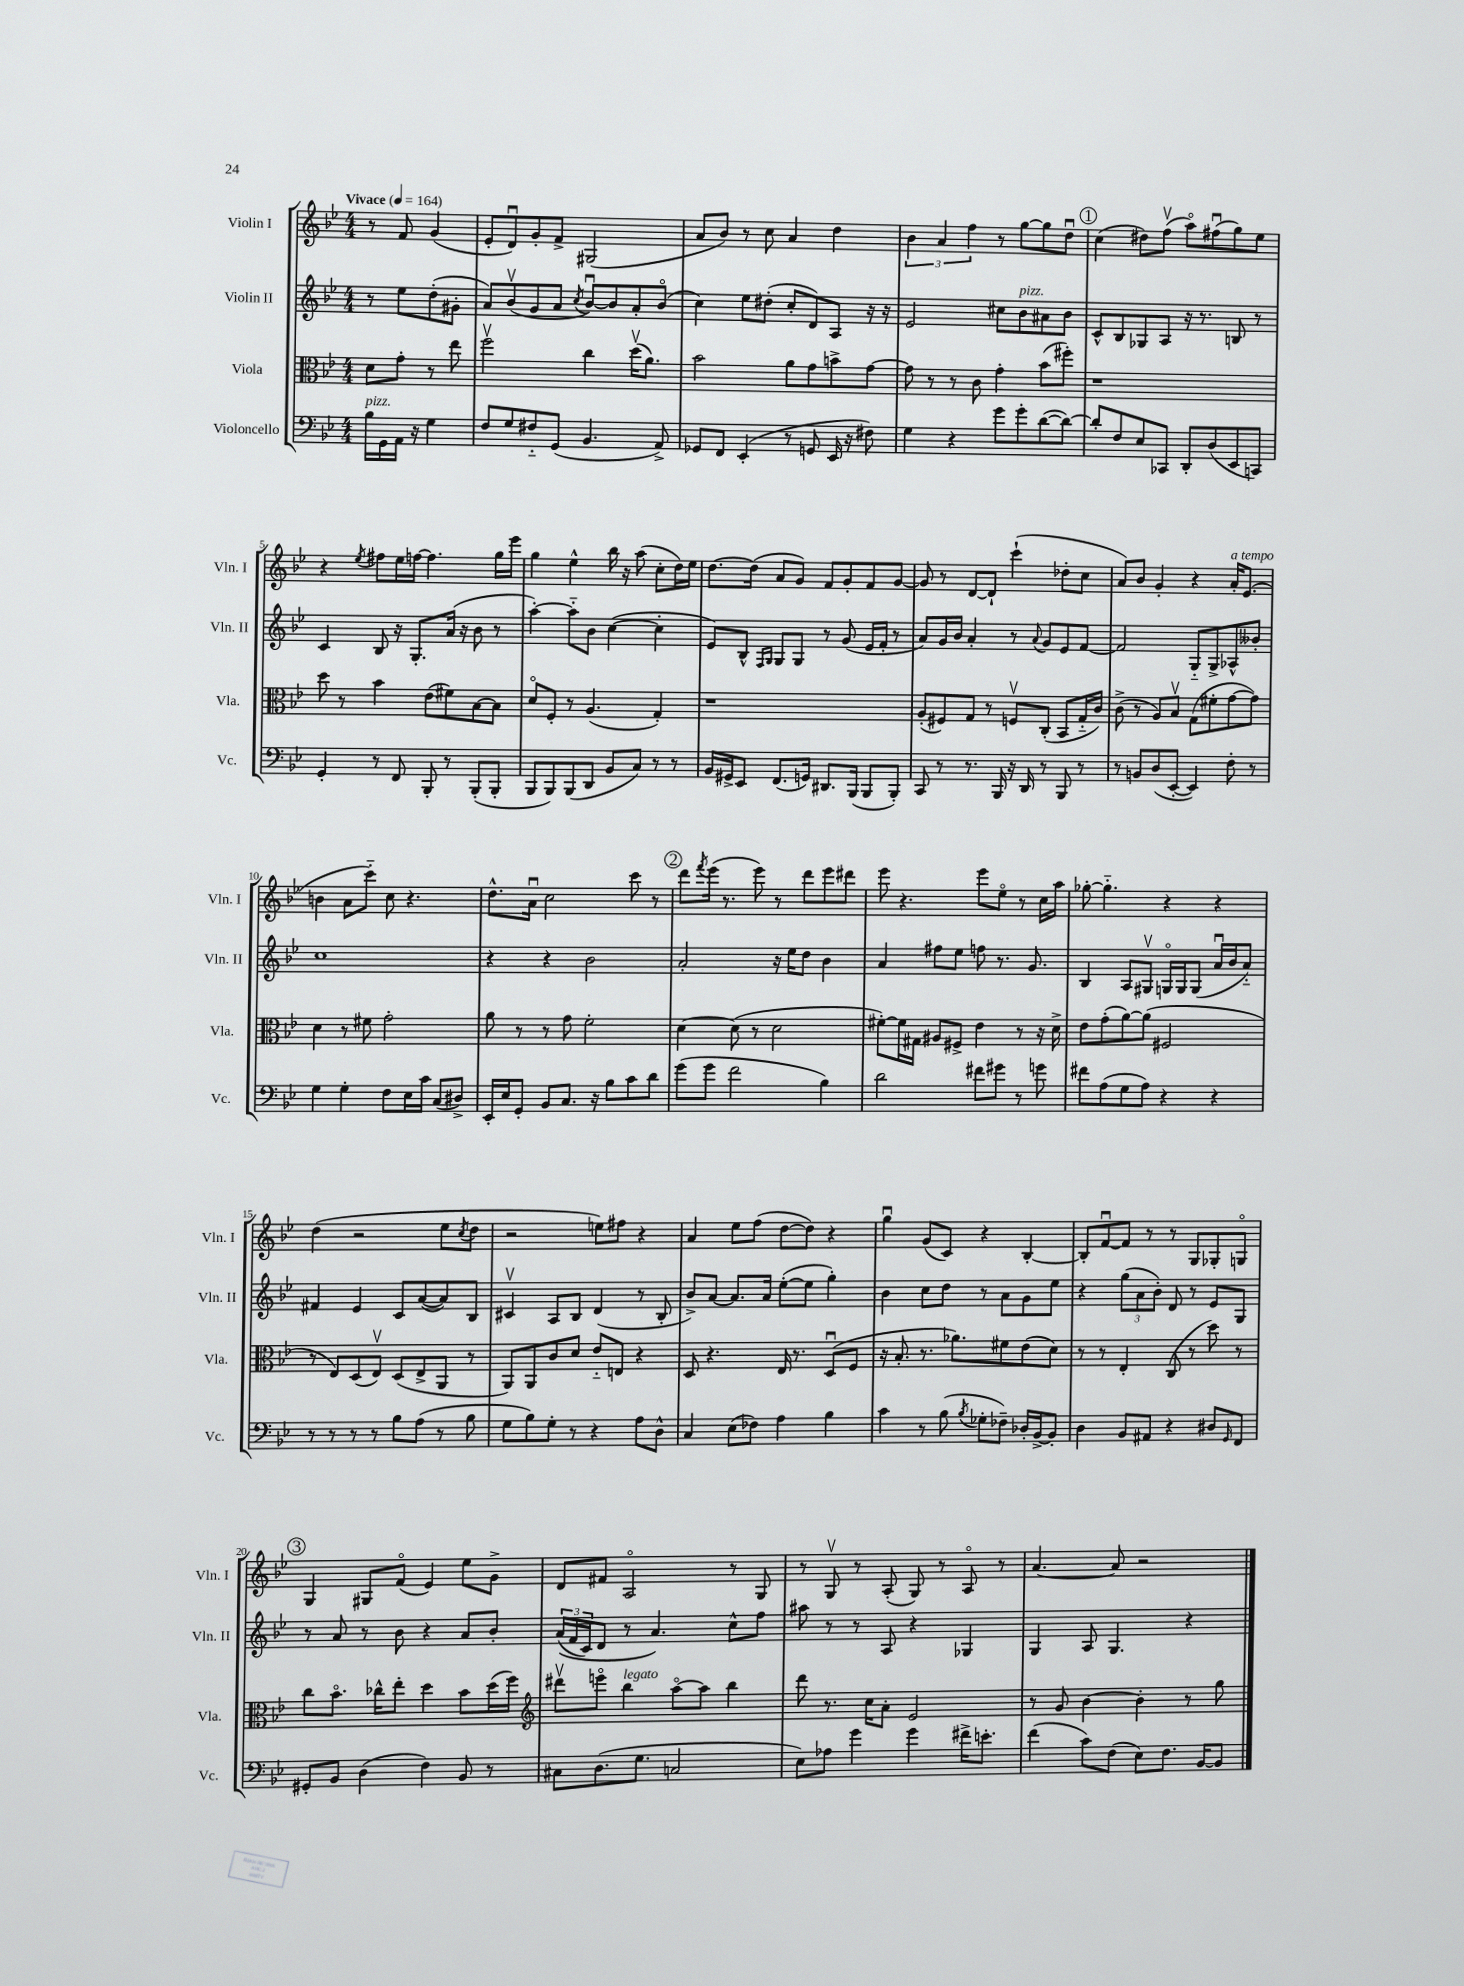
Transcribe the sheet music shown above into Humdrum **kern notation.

**kern	**kern	**kern	**kern
*part4	*part3	*part2	*part1
*staff4	*staff3	*staff2	*staff1
*I"Violoncello	*I"Viola	*I"Violin II	*I"Violin I
*I'Vc.	*I'Vla.	*I'Vln. II	*I'Vln. I
*clefF4	*clefC3	*clefG2	*clefG2
*k[b-e-]	*k[b-e-]	*k[b-e-]	*k[b-e-]
*M4/4	*M4/4	*M4/4	*M4/4
*MM164	*MM164	*MM164	*MM164
=	=	=	=
!	!	!	!LO:TX:a:B:t=Vivace
!LO:TX:a:i:t=pizz.	!	!	!
16B-\LL	8d\L	8r	8r
16GG\	.	.	.
16AA\JJ	8g'\J	8ee-\L	8f/
16r	.	.	.
4G\	8r	(8dd'\	(4g/
.	8ee-\	8g#X'\J	.
=1	=1	=1	=1
8F/L	2ffv\	8a/L)	8e-'/L
8G/	.	(8b-v/	8du/)
8F#X/	.	8g/	8g'/
(8GG/J	.	8a/J	8f^/J
.	.	8qcc/	.
4.BB-/	4cc\	[8b-u/L)	(2G#X/
.	.	8b-/]	.
.	(16ddv\KL	8a'/	.
.	8.a\J)	.	.
8AA^/)	.	(8b-/J	.
=2	=2	=2	=2
8GG-X/L	2b-\	4cc\)	8a/L
8FF/J	.	.	8b-/J)
(4EE-'/	.	8ee-\L	8r
.	.	(8dd#X'\J	8cc\
8r	8a\L	8cc'/L	4a/
8GGn/	8g\	8d/)	.
16EE-/	8bn^\	8A/J	4dd\
16r	.	.	.
8F#X\)	[8g\J	16r	.
.	.	16r	.
=3	=3	=3	=3
4G\	8g\]	2e-/	6b-\
.	8r	.	.
.	.	.	6a/
4r	8r	.	.
.	.	.	6ff\
.	8c\	.	.
8g\L	4g'\	8cc#X\L	8r
!	!	!LO:TX:a:i:t=pizz.	!
8g'\	.	8b-\	[8gg\L
([8d\	(8b-\L	8a#X\	8gg\]
8d\J_)	8ff#X'\J)	8b-\J	8ddu\J
!!LO:REH:place=s1:t=1
=4	=4	=4	=4
8d'/L]	1r	8c^^/L	(4cc\
8F/	.	8B-/	.
8E-/	.	8G-X/	8dd#X\L)
8CC-X/J	.	8A/J	(8ffv\J
8DD'/L	.	16r	8aa\L)
.	.	8.r	.
(8D/	.	.	(8ff#Xu\
8EE-/	.	8Bn/	8gg\)
8CCn/J)	.	8r	8ee-\J
!!LO:LB:g=z
=5	=5	=5	=5
4GG'/	8dd\	4c/	4r
.	8r	.	.
.	.	.	8qee-/
8r	4b-\	8B-/	8ff#X\L
8FF/	.	16r	16ee-\L
.	.	8.G'/L	[16ffn\JJ
8BBB-'/	(8e-\L	.	4.ff\]
8r	8f#X\)	(16a/Jk	.
.	.	16r	.
(8BBB-'/L	[8B-\	8b-\	.
8BBB-'/J	8B-\J]	8r	16gg\LL
.	.	.	16eee-\JJ
=6	=6	=6	=6
8BBB-/L	8d/L	[4aa'\)	4gg\
8BBB-/)	8F'/J	.	.
(8BBB-/	8r	8aa\L]	4ee-^^\
8DD/J	(4.A/	8b-\J	.
8BB-/L	.	([4cc\	16bb-\
.	.	.	16r
8C/J)	.	.	(8aa\
8r	4G'/)	4cc'\]	8cc'\L
8r	.	.	16dd\L)
.	.	.	16ee-\JJ
=7	=7	=7	=7
16BB-/LL	1r	8e-/L)	[8.dd\L
16GG#X^/J	.	.	.
8EE-/J	.	8B-^^/J	.
.	.	.	(16dd\Jk]
.	.	16qqF/LL	.
.	.	16qqG/JJ	.
(8.FF/L	.	8G/L	8a/L
.	.	8G/J	8g/J)
16GGn/Jk)	.	.	.
8.DD#X/L	.	8r	8f/L
.	.	(8g/	8g'/
(16BBB-/Jk	.	.	.
8BBB-/L	.	16e-/LL	8f/
.	.	16f'/JJ	.
8BBB-'/J)	.	8r	[8g/J
=8	=8	=8	=8
8CC/	(8A'/L	8a/L)	8g/]
8r	8F#X/)	16g/L	8r
.	.	16b-/JJ	.
8.r	8G/J	4a'/	[8d/L
.	8r	.	8d`/J]
16BBB-/	.	.	.
16r	8Fnv/L	8r	(4ccc`\
16DD/	.	.	.
.	.	8qqa/	.
8r	(8C'/J	8g/L	.
8BBB-/	8BB-/L	8e-/	8dd-X'\L
8r	16G/L	[8f/J	8cc\J
.	16c/JJ)	.	.
=9	=9	=9	=9
8r	(8c^\	2f/]	8a/L)
8BBn/L	8r	.	8b-/J
(8D/	8A/L)	.	4g'/
[8EE-'/J	8B-v/J	.	.
4EE-/])	(8G\L	8G/L	4r
.	8f#X'\	8G^/	.
!	!	!	!LO:TX:a:i:t=a tempo
8F'\	[8g\	8A-X^^/	16a'/KL
.	.	.	(8.e-/J
8r	8g\J])	8b--X'/J	.
!!LO:LB:g=z
=10	=10	=10	=10
4G\	4d\	1cc	4bn\
4G'\	8r	.	8a\L
.	8f#X\	.	8ccc\J)
8F\L	2g'\	.	8cc\
16E-\L	.	.	4.r
16c\JJ	.	.	.
(8C/L	.	.	.
8D#X^/J)	.	.	.
=11	=11	=11	=11
16EE-'/LL	8a\	4r	8.dd^^\L
16E-/J	.	.	.
8GG'/J	8r	.	.
.	.	.	16au\Jk
8BB-/L	8r	4r	2cc\
8.C/J	8g\	.	.
.	2f'\	2b-\	.
16r	.	.	.
8B-\L	.	.	.
8c\	.	.	8ccc\
8d\J	.	.	8r
!!LO:REH:place=s1:t=2
=12	=12	=12	=12
(8g\L	[4d\	2a'/	8ddd\L
.	.	.	8qfff/
8g\J	.	.	(16eee-\Jk
.	.	.	8.r
2f\	(8d\]	.	.
.	8r	.	8eee-\)
.	2d\	16r	8r
.	.	16ee-\KL	.
.	.	8dd\J	8ddd\L
4B-\)	.	4b-\	8eee-\
.	.	.	8ddd#X\J
=13	=13	=13	=13
2d\	[8f#X'\L)	4a/	8eee-\
.	16f#\L]	.	4.r
.	16G#X\JJ	.	.
.	8A#X/L	8ff#X\L	.
.	8F#X^/J	8ee-\J	.
8f#X\L	4e-\	8ffn\	8eee-\L
8g#X\J	.	8.r	8ee-\J
8r	8r	.	8r
.	.	8.g/	.
8gn\	16r	.	16cc\LL
.	16d^\	.	16aa\JJ
=14	=14	=14	=14
8f#X\L	8e-\L	4B-/	[8gg-X'\
(8A\	(8g'\	.	4.gg-\]
8G\	[8a\)	8A/L	.
8A\J)	(8a\J]	8G#Xv/J	.
4r	2F#X/	16Gn/LL	4r
.	.	16G/J	.
.	.	(8G/J	.
4r	.	16au/LL	4r
.	.	16b-/J	.
.	.	8a/J)	.
!!LO:LB:g=z
=15	=15	=15	=15
8r	8r	4f#X/	(4dd\
8r	8E-/L)	.	.
8r	(8D/	4e-/	2r
8r	8E-v/J)	.	.
8B-\L	(8D/L	8c/L	.
(8A\J	8E-^/	([8a/	.
8r	8AA/J	8a/])	8ee-\L
.	.	.	8qcc/
8B-\	8r	8B-/J	8dd\J
=16	=16	=16	=16
8G\L	8AA/L)	4c#Xv/	2r
8B-\)	8AA/	.	.
8G'\J	8c/	8A/L	.
8r	8d/J	8B-/J	.
4r	8e-/L	(4d/	8een\L)
.	8En/J	.	8ff#X\J
8A\L	4r	8r	4r
8D^^\J	.	8B-'/	.
=17	=17	=17	=17
4C/	8D/	8b-^/L)	4a/
.	4.r	[8a/J	.
(8E-\L	.	8.a/L]	8ee-\L
8F-X\J)	.	.	(8ff\J
.	.	16a/Jk	.
4A\	16E-/	([8ee-'\L	[8dd\L
.	8.r	.	.
.	.	8ee-\J]	8dd\J])
4B-\	(8Du/L	4gg'\)	4r
.	8F/J	.	.
=18	=18	=18	=18
4c\	16r	4b-\	4ggu\
.	8.B-'/	.	.
8r	8.r	8cc\L	(8g/L
(8B-\	.	8dd\J	8c/J)
.	8.a-X\L)	.	.
8qB-/	.	.	.
8G-X'\L	.	8r	4r
8F-X~\J)	8f#X\	8a\L	.
16D-X'/LL	(8e-\	8g\	[4B-'/
[16BB-^/J	.	.	.
8BB-'/J]	8d\J)	8ee-\J	.
=19	=19	=19	=19
4D\	8r	4r	8B-'/L]
.	8r	.	[8fu/
8BB-/L	4E-'/	(12gg\L	8f/J]
.	.	12a\	.
8AA#X/J	.	.	8r
.	.	12b-'\J)	.
4r	(8C/	8d/	8r
.	8r	8r	8G/L
8D#X/L	8dd\)	8e-/L	8G-X'/
16qqGG/	.	.	.
8FF/J	8r	8G/J	8Gn/J
!!LO:LB:g=z
!!LO:REH:place=s1:t=3
=20	=20	=20	=20
8GG#X'/L	8cc\L	8r	4G/
8BB-/J	8.b-\J	8a/	.
(4D\	.	8r	8G#X/L
.	16cc-X^^\KL	.	.
.	8ee-'\J	8b-\	(8f/J
4F\)	4dd\	4r	4e-/)
8BB-/	8b-\L	8a/L	8ee-\L
8r	(16dd\L	8b-'/J	8g^\J
.	16ff\JJ)	.	.
=21	=21	=21	=21
*	*clefG2	*	*
8C#X\L	8ddd#Xv\L	((24a/LL	8d/L
.	.	24f/	.
.	.	24c/J)	.
(8.D\	8eeen\J	8d/J	8f#X/J
!	!LO:TX:a:i:t=legato	!	!
.	4bb-\	8r	2A/
8.G\J	.	.	.
.	.	4.a/)	.
2Cn/	[8aa\L	.	.
.	8aa\J]	.	.
.	4bb-\	8cc^^\L	8r
.	.	8ff\J	8G/
=22	=22	=22	=22
8E-\L)	8ddd\	8aa#X\	8r
8A-X\J	8.r	8r	8Gv/
4g\	.	8r	8r
.	16cc\KL	.	.
.	8a'\J	8A/	(8A'/
4g\	2e-/	4r	8G/)
.	.	.	8r
16f#X^\KL	.	4G-X/	8A/
8.en'\J	.	.	.
.	.	.	8r
=23	=23	=23	=23
(4f\	8r	4G/	[4.a/
.	8g/	.	.
8c\L)	[4b-\	8A/	.
(8F\J	.	4.G/	8a/]
8E-\L)	4b-'\]	.	2r
8.F\J	.	.	.
.	8r	4r	.
[16BB-/KL	.	.	.
8BB-/J]	8gg\	.	.
==	==	==	==
*-	*-	*-	*-
